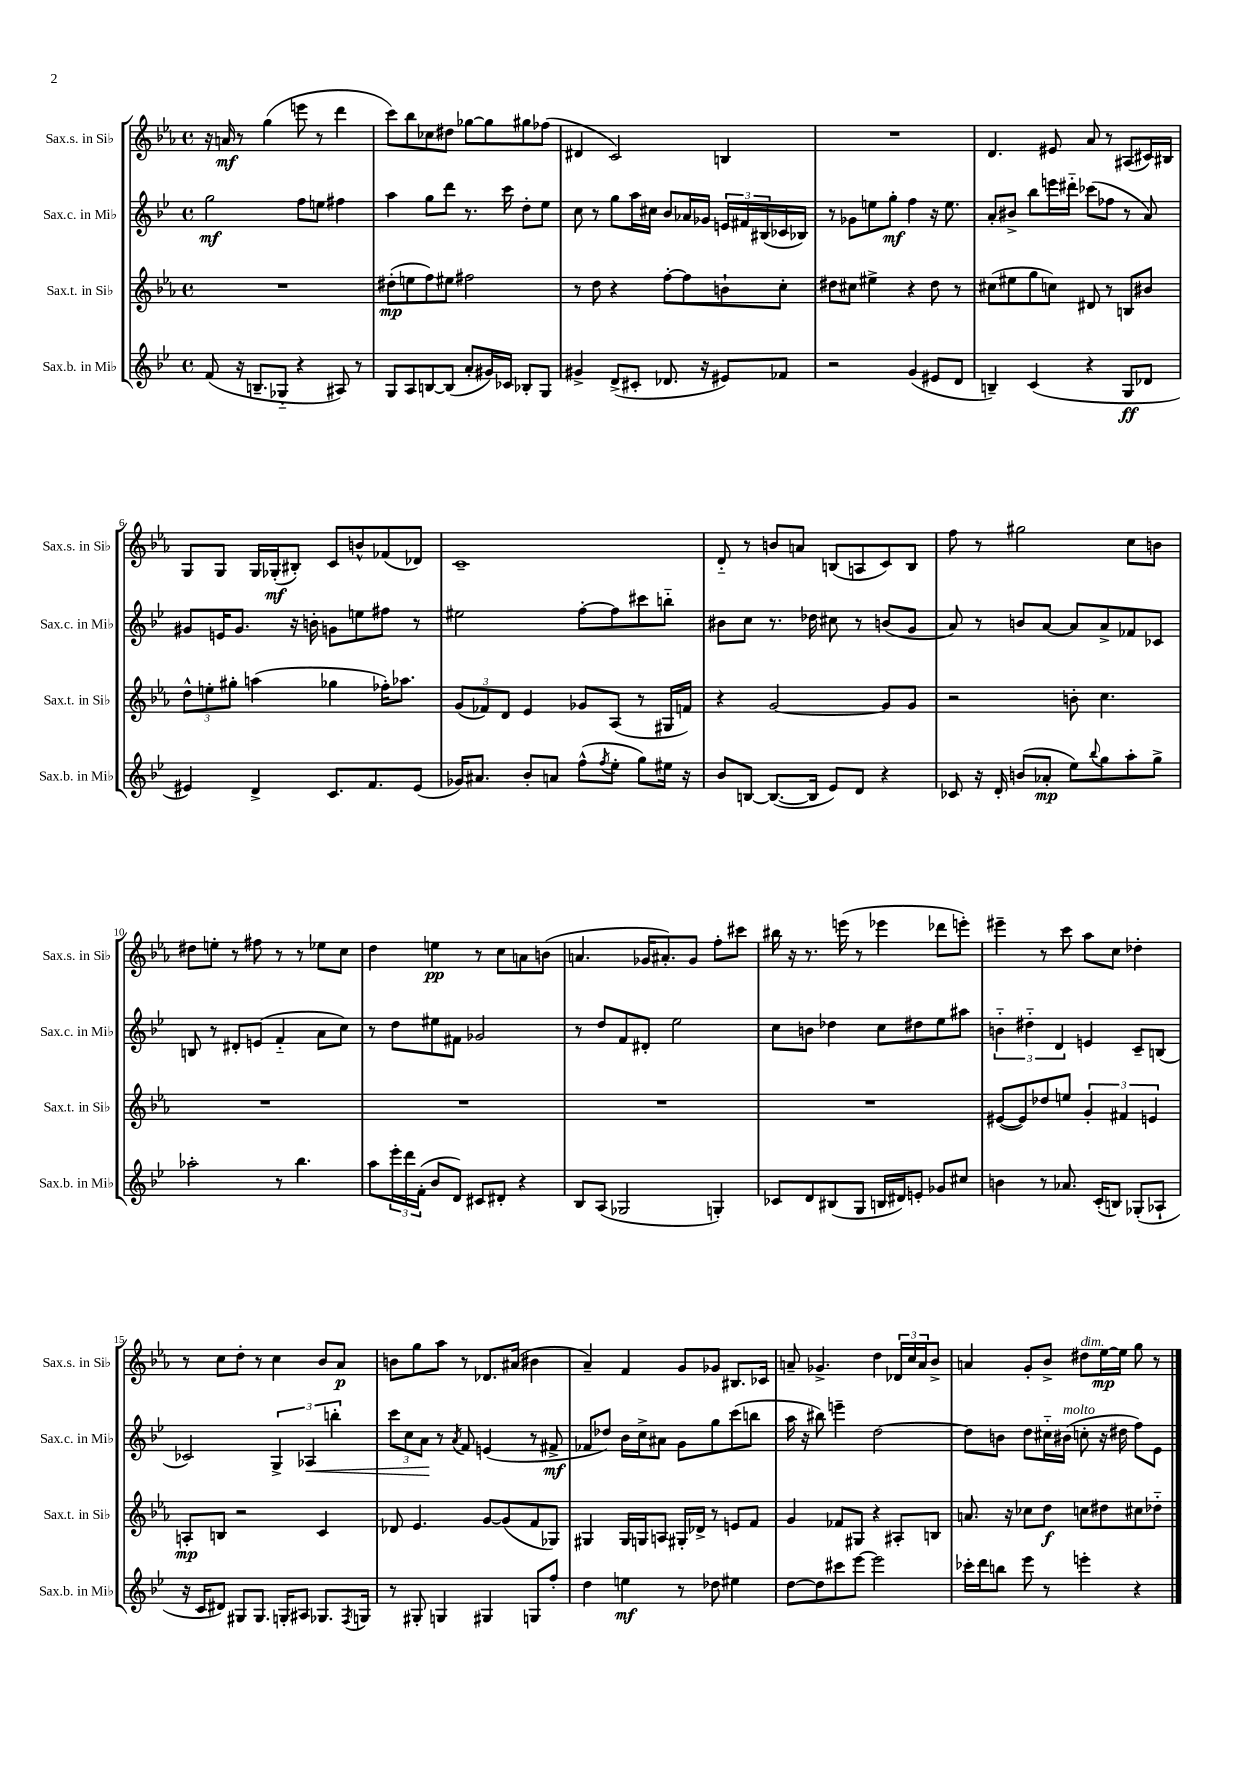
<<
\new StaffGroup <<
\new Staff = "s0" \with { instrumentName = "Sax.s. in Sib" shortInstrumentName = "Sax.s. in Sib" } {
    \clef treble \key ees \major \defaultTimeSignature \time 4/4
    r16 a'16\mf r8 g''4( e'''8 r8 d'''4 |
    c'''8) bes''8 ces''8 dis''8 ges''8~ ges''8 gis''8 fes''8( |
    dis'4 c'2) b4 |
    R1 |
    d'4. eis'8 aes'8 r8 ais8( cis'16) bis16 |
    g8 g8 g16 ges16-.\mf( bis8-.) c'8 b'8-^ fes'8( des'8) |
    c'1-- |
    d'8-_ r8 b'8 a'8 b8( a8 c'8) b8 |
    f''8 r8 gis''2 c''8 b'8 |
    dis''8 e''8-. r8 fis''8 r8 r8 ees''8 c''8 |
    d''4 e''4\pp r8 c''8 a'8 b'8( |
    a'4. ges'16 ais'8.-.) ges'8 f''8-. cis'''8 |
    bis''16 r16 r8. e'''16( r8 ees'''4 des'''8 e'''8-.) |
    eis'''4-- r8 c'''8 aes''8 c''8 des''4-. |
    r8 c''8 d''8-. r8 c''4 bes'8 aes'8\p |
    b'8 g''8 aes''8 r8 des'8. ais'16( bis'4 |
    aes'4--) f'4 g'8 ges'8 bis8. ces'16 |
    a'8-- ges'4.-> d''4 \tuplet 3/2 { des'16 c''16 a'16 } bes'8-> |
    a'4 g'8-. bes'8-> dis''8^\markup { \italic "dim." } ees''16~\mp ees''16 g''8 r8 \bar "|." |
}
\new Staff = "s1" \with { instrumentName = "Sax.c. in Mib" shortInstrumentName = "Sax.c. in Mib" } {
    \clef treble \key bes \major \defaultTimeSignature \time 4/4
    g''2\mf f''8 e''8 fis''4 |
    a''4 g''8 d'''8 r8. c'''16 d''8-. ees''8 |
    c''8 r8 g''8 a''16 cis''16 bes'8 aes'16 ges'16 \tuplet 3/2 { e'16 fis'16 bis16( } ces'16 bes16) |
    r8 ges'8 e''8 g''8-.\mf f''4 r16 e''8. |
    a'8-. bis'8-> bes''8 e'''16 dis'''16-_ ces'''8( fes''8 r8 a'8) |
    gis'8 e'16 gis'8. r16 b'16-. g'8 e''8 fis''8 r8 |
    eis''2 f''8~-. f''8 cis'''8 b''8-_ |
    bis'8 c''8 r8. des''16 cis''8 r8 b'8( g'8 |
    a'8) r8 b'8 a'8~ a'8 a'8-> fes'8 ces'8 |
    b8 r8 dis'8-. e'8( f'4-_ a'8 c''8) |
    r8 d''8 eis''8 fis'8 ges'2 |
    r8 d''8 f'8 dis'8-. ees''2 |
    c''8 b'8 des''4 c''8 dis''8 ees''8 ais''8 |
    \tuplet 3/2 { b'4-_ dis''4-_ d'4 } e'4 c'8-- b8( |
    ces'2) \tuplet 3/2 { g4-> aes4\< b''4-. } |
    \tuplet 3/2 { c'''8 c''8 a'8\! } r8 \acciaccatura { a'8 } f'8 e'4( r8 fis'8->\mf |
    fes'8 des''8) bes'16 c''16-> ais'8 g'8 g''8 c'''8( b''8 |
    a''16 r16 bis''8) e'''4-- d''2~ |
    d''8 b'8 d''8 cis''16-_ bis'16^\markup { \italic "molto" }( c''8-. r16 dis''16 f''8) ees'8 \bar "|." |
}
\new Staff = "s2" \with { instrumentName = "Sax.t. in Sib" shortInstrumentName = "Sax.t. in Sib" } {
    \clef treble \key ees \major \defaultTimeSignature \time 4/4
    R1 |
    dis''8-.\mp( e''8 f''8) eis''8 fis''2 |
    r8 d''8 r4 f''8~-. f''8 b'8-! c''8-. |
    dis''8 cis''8 eis''4-> r4 dis''8 r8 |
    cis''8( eis''8 g''8 c''8) dis'8 r8 b8 bis'8 |
    \tuplet 3/2 { d''8-^ e''8-. gis''8-. } a''4( ges''4 fes''16-.) aes''8. |
    \tuplet 3/2 { g'8( fes'8) d'8 } ees'4 ges'8 aes8( r8 gis16 f'16) |
    r4 g'2~ g'8 g'8 |
    r2 b'8-. c''4. |
    R1 |
    R1 |
    R1 |
    R1 |
    eis'8~( eis'8) des''8 e''8 \tuplet 3/2 { g'4-. fis'4 e'4 } |
    a8-.\mp b8 r2 c'4 |
    des'8 ees'4. g'8~ g'8( f'8 ges8) |
    gis4 gis16 g16 a8 gis16-. des'16-> r8 e'8 f'8 |
    g'4 fes'8 gis8 r4 ais8-. b8 |
    a'8. r16 ces''8 d''8\f c''8 dis''8 cis''8 des''8-_ \bar "|." |
}
\new Staff = "s3" \with { instrumentName = "Sax.b. in Mib" shortInstrumentName = "Sax.b. in Mib" } {
    \clef treble \key bes \major \defaultTimeSignature \time 4/4
    f'8( r16 b8.-- ges8-_ r4 ais8) r8 |
    g8 a8 b8~ b8( a'8-. gis'16) ces'16 bes8-. g8 |
    gis'4-> d'8->( cis'8-. des'8. r16 eis'8) fes'8 |
    r2 g'4( eis'8 d'8 |
    b4--) c'4( r4 g8\ff des'8 |
    eis'4) d'4-> c'8. f'8. eis'8( |
    ges'16) ais'8. bes'8-. a'8 f''8-^( \acciaccatura { f''8 } ees''8-. g''8) eis''16 r16 |
    bes'8 b8~ b8.~( b16 ees'8) d'8 r4 |
    ces'8 r16 d'16-. b'8( aes'8-.\mp ees''8) \appoggiatura { bes''8 } g''8 a''8-. g''8-> |
    aes''2-. r8 bes''4. |
    a''8 \tuplet 3/2 { ees'''16-. d'''16 f'16-.( } bes'8 d'8) cis'8 dis'8-. r4 |
    bes8 a8( ges2 g4-.) |
    ces'8 d'8 bis8( g8 b16 dis'16) e'8-. ges'8 cis''8 |
    b'4 r8 aes'8. c'16-.( b8) ges8-.( aes8-! |
    r16 c'16 dis'8) gis8 gis8. g16-. ais8 ges8. \acciaccatura { f8 } g16 |
    r8 gis8-. g4 gis4 g8 f''8-. |
    d''4 e''4\mf r8 des''8 eis''4 |
    d''8~ d''8 cis'''8 ees'''8~ ees'''2 |
    ces'''16-. d'''16 b''8 ees'''8 r8 e'''4-. r4 \bar "|." |
}
>>
>>
